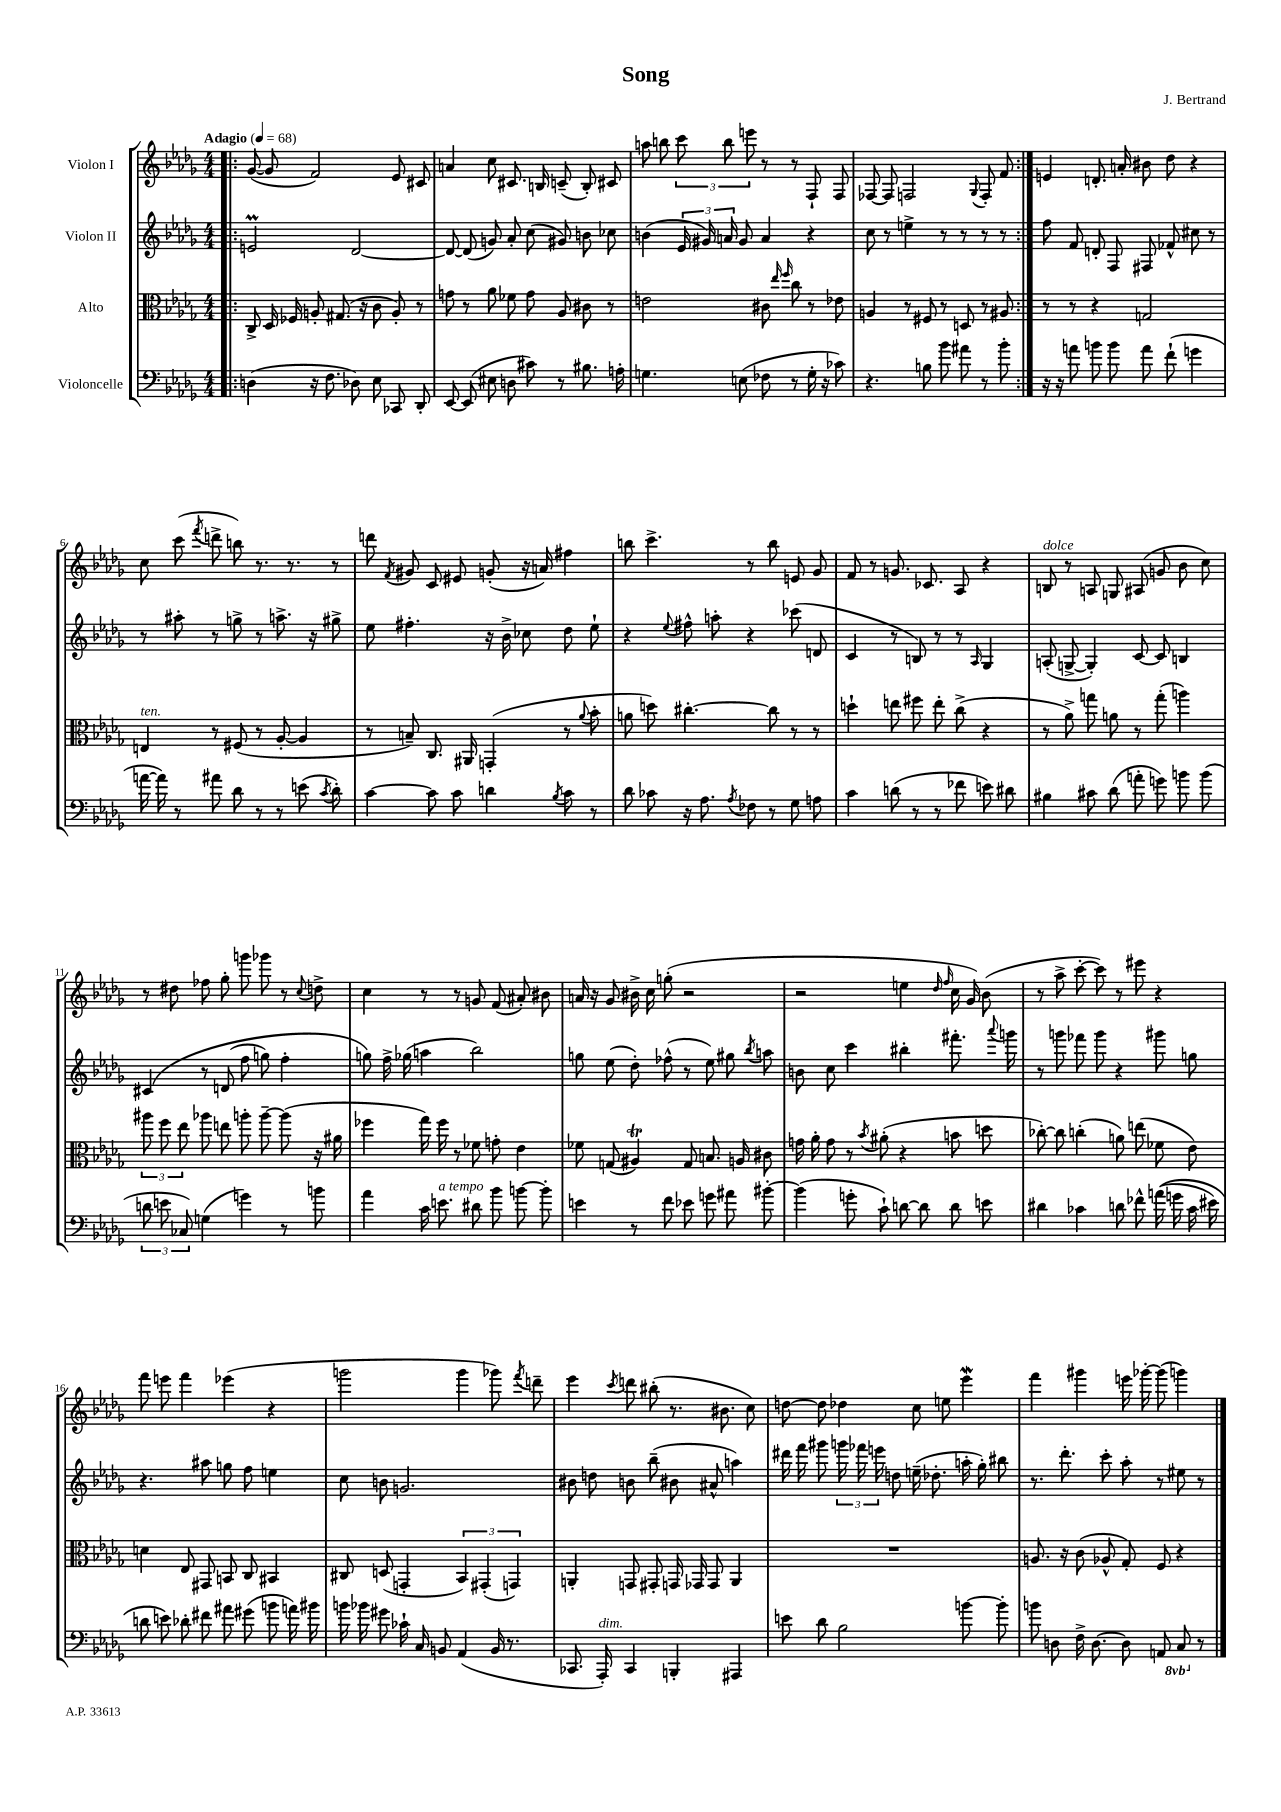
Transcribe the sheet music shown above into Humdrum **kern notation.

**kern	**kern	**kern	**kern
*staff4	*staff3	*staff2	*staff1
*clefF4	*clefC3	*clefG2	*clefG2
*k[b-e-a-d-g-]	*k[b-e-a-d-g-]	*k[b-e-a-d-g-]	*k[b-e-a-d-g-]
*M4/4	*M4/4	*M4/4	*M4/4
*MM68	*MM68	*MM68	*MM68
=!|:	=!|:	=!|:	=!|:
(4D	8C^	2e	([8g-
.	16D-	.	8g-]
.	16F-	.	.
16r	8A'	.	2f)
8.F	.	.	.
.	(8.G#	.	.
8D-)	.	[2d-	.
.	16r	.	.
8E-	8c	.	.
8CC-	8A')	.	8e-
8DD-'	8r	.	8c#
=	=	=	=
[8EE-	8g	8d-_	4a
(8EE-]	8r	(8d-]	.
8E#	8a-	8g)	8cc
8D	8f-	8a-'	8.c#
8c#)	8g	(8cc	.
.	.	.	16B
8r	8A-	8g#)	(8c~
8.B#	8c#	8b	8B')
.	8r	8cc-	8c#
16A'	.	.	.
=	=	=	=
4.G	2e	(4b	8aa
.	.	.	8bb
.	.	24e-	12ccc
.	.	24g#)	.
.	.	24a	12bb
(8E	.	8g#	.
.	.	.	12eee
8F-	8c#	4a	8r
.	16qqee-	.	.
.	16qqff	.	.
8r	8cc	.	8r
16G'	8r	4r	8F`
16r	.	.	.
8c-)	8e-	.	8F
=	=	=	=
4.r	4A	8cc	[8F-
.	.	8r	8F-]
.	8r	4ee^	2F
8B	8F#	.	.
8b-	8r	8r	.
8a#	8D	8r	.
.	.	.	8qqG-
8r	8r	8r	8F'
8b-'	8A#	8r	8f
=:|!	=:|!	=:|!	=:|!
16r	8r	8ff	4e
16r	.	.	.
8a	8r	8f	.
8b	4r	8d'	8.d'
8b	.	8F	.
.	.	.	16a'
8a	2G	8F#	8b#
(8f`	.	8f-^^	8dd-
4g	.	8cc#	4r
.	.	8r	.
=	=	=	=
[16a	4E	8r	8cc
16a])	.	.	.
8r	.	8aa#'	(8ccc
.	.	.	8qfff
8a#	8r	8r	8ddd^
8d-	(8F#	8gg^	8bb)
8r	8r	8r	8.r
8r	[8A-'	8.aa^	.
.	.	.	8.r
(8e	4A-]	.	.
.	.	16r	.
8qc	.	.	.
8d-')	.	8gg#^	8r
=	=	=	=
[4c	8r	8ee-	8ddd
.	.	.	8qf
.	8B~)	4.ff#'	8g#
8c]	8.C	.	8c
8c	.	.	8e#
.	16AA#	.	.
4d	(4GG'	16r	(8g'
.	.	16b-^	.
.	.	8cc-	16r
.	.	.	16a)
8qB-	.	.	.
8c	8r	8dd-	4ff#
.	8qqa-	.	.
8r	8b-'	8ee-`	.
=	=	=	=
8d-	8a	4r	8bb
8c-	8dd)	.	4.ccc^
.	.	8qqee-	.
16r	[4.cc#'	8ff#^^	.
8.A-	.	.	.
.	.	8aa'	.
8qA-	.	.	.
8F-	.	4r	8r
8r	8cc#]	.	8bb
8G-	8r	(8ccc-	8e
8A	8r	8d	8g-
=	=	=	=
4c	4dd`	4c	8f
.	.	.	8r
(8d	8ee	8r	8.g
8r	8ff#	8B)	.
.	.	.	8.c-
8r	8ee'	8r	.
8f-	(8cc^	8r	8A-
.	.	16qqA-	.
8e)	4r	4G-	4r
8d#	.	.	.
=	=	=	=
4B#	8r	(8A'	8B
.	8a-^)	[8G^	8r
8c#	8gg	4G'])	8A
(8d-	8a	.	8G
8a'	8r	[8c	(8A#
8g)	(8gg'	8c]	8g
8b	4aa)	4B	8b-
(8b	.	.	8cc)
=	=	=	=
12d	12aa#	&(4c#	8r
12e	12ff	.	.
.	.	.	8dd#
12C-)	12ee-	.	.
(4G	8aa-	8r	8ff-
.	8ee	(8d	8gg-'
4g)	8aa'	8ff	8ggg
.	[8aa~	8gg)	8ggg-
8r	(8aa]	4ff'	8r
.	.	.	8qqcc
8b	16r	.	8dd^
.	16a#	.	.
=	=	=	=
4a-	4ff-	8gg&)	4cc
.	.	16ff^	.
.	.	(16gg-	.
16c	16gg-)	4aa	8r
8.e	16ff-	.	.
.	8r	.	8r
8d#	8f-	2bb-)	8g
8b-	8g'	.	(8f
[8b	4e-	.	8a#')
8b']	.	.	8b#
=	=	=	=
4e	8f-	8gg	16a
.	.	.	16r
.	(8G	(8ee-	8g-
8r	4A#)	8dd-')	16b#^
.	.	.	16cc
8f	.	(8ff-^^	(8gg'
8e-	8G	8r	2r
8g	8.B	8ee-)	.
8a#	.	8gg#	.
.	16A	.	.
.	.	8qbb-	.
[8b#'	8c#	8aa	.
=	=	=	=
(4b#]	16g	8b	2r
.	16a-'	.	.
.	8g	8cc	.
8g'	8r	4ccc	.
.	8qb-	.	.
8c`)	(8a#'	.	.
[8d	4r	4bb#'	4ee
8d]	.	.	.
.	.	.	16qqdd-
.	.	.	16qqff
8d	8b	8.fff#'	16cc
.	.	.	16g-)
8e	8dd	.	(8b-
.	.	8qqaaa-	.
.	.	16ggg	.
=	=	=	=
4d#	[8cc-')	8r	8r
.	8cc-]	8ggg	8aa-^
4c-	(4cc'	8fff-	[8ccc'
.	.	8ggg	8ccc])
8d	8a)	4r	8r
8f-^^	(8ee	.	8eee#
&((16a	8f-	8ggg#	4r
16g	.	.	.
16c-	8e-)	8gg	.
16e#)	.	.	.
=	=	=	=
8d	4d	4.r	8fff
8e&)	.	.	8eee
8d-'	8E-	.	4fff
8f#	8GG#	8aa#	.
8a#	8BB	8gg	(4eee-
(8g#	8C	8ff	.
8b	4BB#	4ee	4r
16a)	.	.	.
16b#	.	.	.
=	=	=	=
16b	8C#	8cc	2ggg
16b-	.	.	.
8g#	(8D	8b	.
16c-`	4GG'	2.g	.
16C	.	.	.
8BB	.	.	.
(4AA-	6BB-)	.	4ggg
.	(6GG#'	.	.
16BB	.	.	8ggg-)
8.r	.	.	.
.	6GG)	.	.
.	.	.	8qfff
.	.	.	8ddd~
=	=	=	=
8.CC-	4AA'	8b#	4eee-
.	.	8dd	.
16AAA-')	.	.	.
.	.	.	8qccc
4CC-	8GG	8b	8ddd
.	8GG#'	(8bb-~	(8bb#'
4BBB'	16GG	8b#	8.r
.	16GG-	.	.
.	8GG-	8a#^^	.
.	.	.	8.b#
4AAA#	4AA	4aa)	.
.	.	.	8cc)
=	=	=	=
8e	1r	16ddd#	[8dd
.	.	16fff	.
8d-	.	8ggg#	8dd]
2B-	.	24ggg	4dd-
.	.	24fff-	.
.	.	24eee	.
.	.	8dd	.
.	.	(16ee~	8cc
.	.	8.dd-'	.
.	.	.	8ee
[8b	.	16aa'	4eee-
.	.	16gg-')	.
8b']	.	8bb#	.
=	=	=	=
8b	8.A	8.r	4fff
8D	.	.	.
.	16r	8.ddd-'	.
16F^	(8c	.	4ggg#
[8.D	.	.	.
.	8A-^^	8ccc'	.
8D]	8G-')	8aa-'	16eee
.	.	.	[16ggg-'
8AA	8F	8r	(8ggg-]
8CC	4r	8ee#	4ggg)
8r	.	8r	.
==	==	==	==
*-	*-	*-	*-
